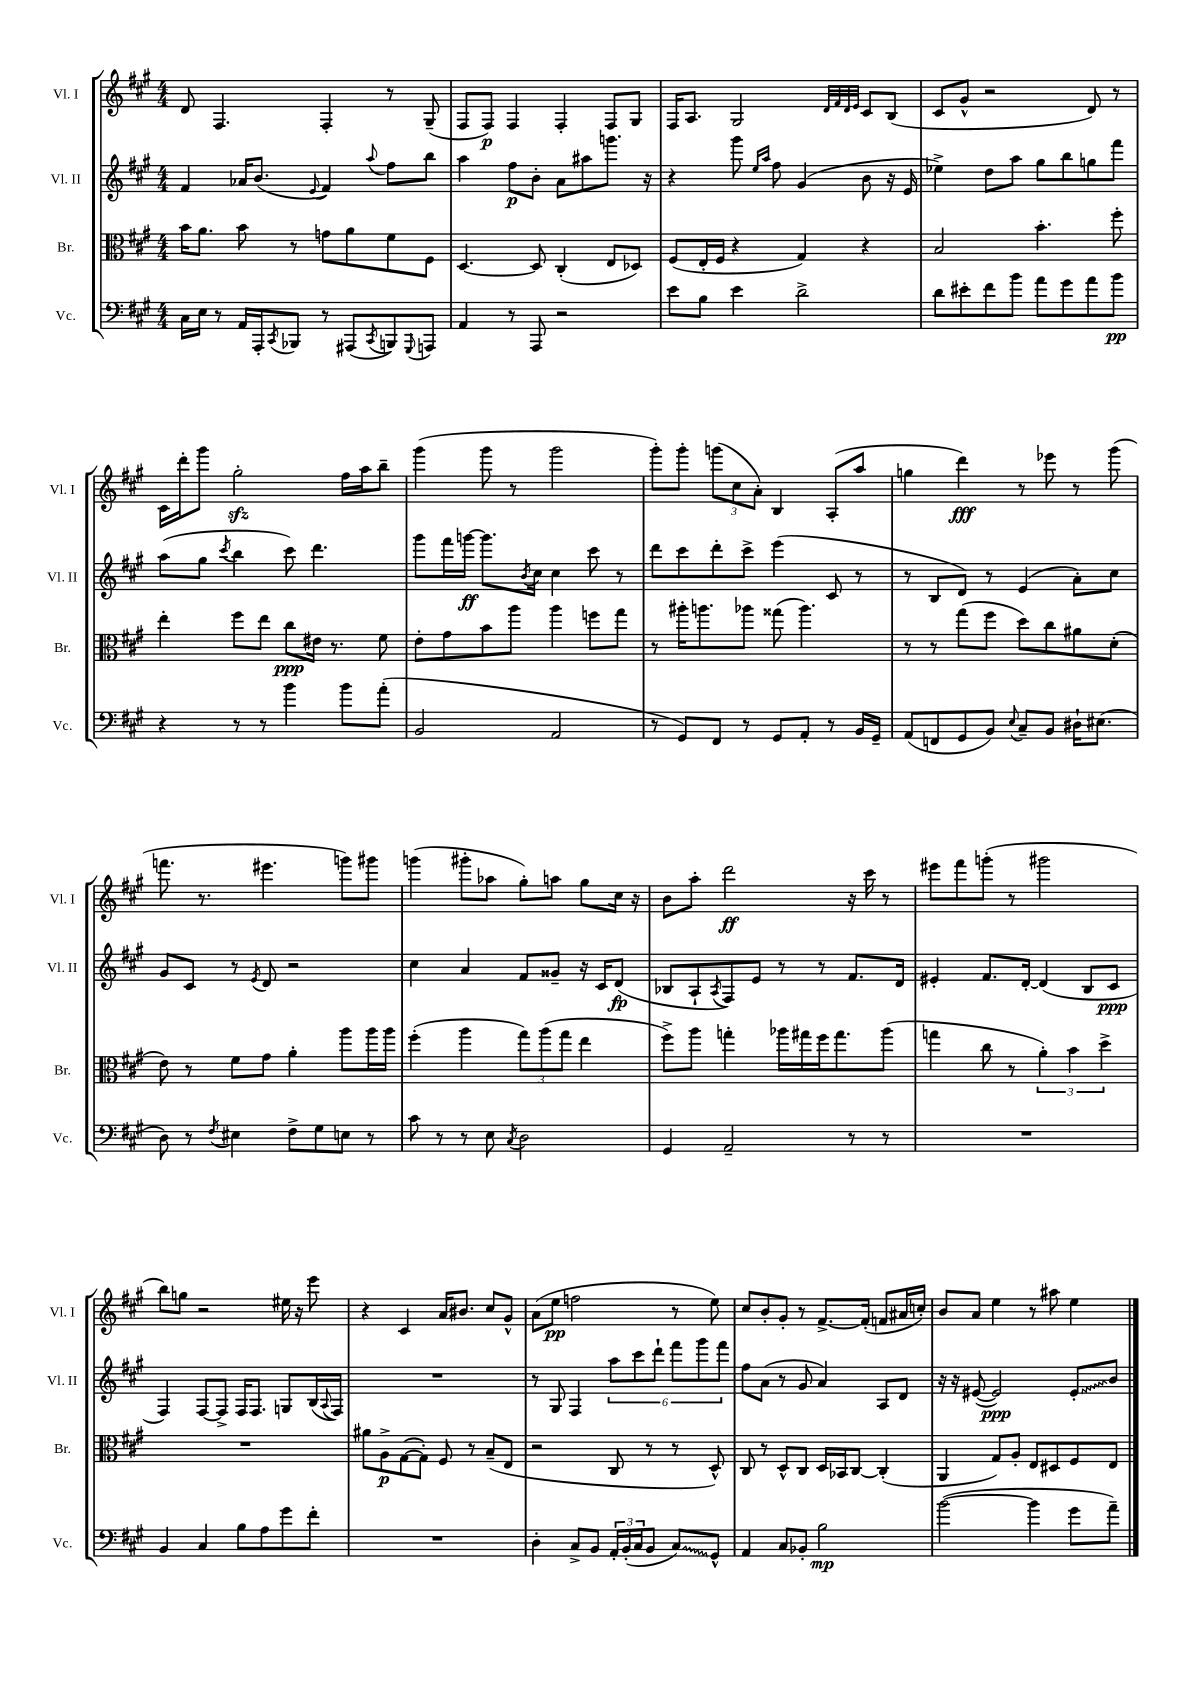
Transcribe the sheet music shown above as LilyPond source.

<<
\new StaffGroup <<
\new Staff = "s0" \with { instrumentName = "Vl. I" shortInstrumentName = "Vl. I" } {
    \clef treble \key a \major \numericTimeSignature \time 4/4
    d'8 fis4. fis4-. r8 gis8--( |
    fis8 fis8\p) fis4 fis4-. fis8 gis8 |
    fis16 a8. gis2 \grace { d'32 fis'32 d'32 e'32 } cis'8 b8( |
    cis'8 gis'8-^ r2 d'8) r8 |
    cis'16 d'''16-. gis'''8 gis''2-.\sfz fis''16 a''16 b''8-- |
    gis'''4( gis'''8 r8 gis'''2 |
    gis'''8-.) gis'''8-. \tuplet 3/2 { g'''8( cis''8 a'8-.) } b4 a8-.( a''8 |
    g''4 d'''4\fff) r8 ees'''8 r8 gis'''8( |
    f'''8. r8. eis'''4. g'''8) gis'''8 |
    g'''4( gis'''8-. aes''8 gis''8-.) a''8 gis''8 cis''16 r16 |
    b'8 a''8-. d'''2\ff r16 cis'''16 r8 |
    eis'''8 fis'''8 g'''8-.( r8 gis'''2 |
    b''8) g''8 r2 eis''16 r16 e'''8 |
    r4 cis'4 a'16 bis'8. cis''8 gis'8-^ |
    a'8( e''8\pp f''2 r8 e''8) |
    cis''8 b'8-. gis'8-. r8 fis'8.~-> fis'16-.( f'8 ais'16 c''16-.) |
    b'8 a'8 e''4 r8 ais''8 e''4 \bar "|." |
}
\new Staff = "s1" \with { instrumentName = "Vl. II" shortInstrumentName = "Vl. II" } {
    \clef treble \key a \major \numericTimeSignature \time 4/4
    fis'4 aes'16 b'8.( \appoggiatura { e'8 } fis'4) \appoggiatura { a''8 } fis''8 b''8 |
    a''4 fis''8\p b'8-. a'8 ais''8 g'''8. r16 |
    r4 gis'''8 \grace { e''16 a''16 } fis''8 gis'4( b'8 r16 e'16 |
    ees''4->) d''8 a''8 gis''8 b''8 g''8 fis'''8 |
    a''8( gis''8 \acciaccatura { cis'''8 } b''4 cis'''8) d'''4. |
    gis'''8 fis'''16 g'''16~\ff g'''8. \acciaccatura { b'8 } cis''16 cis''4 cis'''8 r8 |
    d'''8 cis'''8 d'''8-. cis'''8-> e'''4( cis'8 r8 |
    r8 b8 d'8) r8 e'4( a'8-.) cis''8 |
    gis'8 cis'8 r8 \acciaccatura { e'8 } d'8 r2 |
    cis''4 a'4 fis'8 gisis'8-- r16 cis'16 d'8\fp( |
    bes8 a8-! \acciaccatura { a8 } fis8) e'8 r8 r8 fis'8. d'16 |
    eis'4-. fis'8. d'16~-. d'4( b8 cis'8\ppp |
    fis4) fis8~ fis8-> fis16 fis8. g8 b16( \appoggiatura { a8 } fis16) |
    R1 |
    r8 gis8 fis4 \tuplet 6/4 { a''8 cis'''8 d'''8-! fis'''8 gis'''8 fis'''8 } |
    fis''8 a'8( r8 gis'8 a'4) a8 d'8 |
    r16 r16 eis'8~( eis'2\ppp) \once \override Glissando.style = #'zigzag eis'8-.\glissando b'8 \bar "|." |
}
\new Staff = "s2" \with { instrumentName = "Br." shortInstrumentName = "Br." } {
    \clef alto \key a \major \numericTimeSignature \time 4/4
    b'16 a'8. b'8 r8 g'8 a'8 fis'8 fis8 |
    d4.~ d8 cis4-.( e8 des8) |
    fis8( e16-. fis16 r4 gis4) r4 |
    b2 b'4.-. fis''8-. |
    e''4-. fis''8 e''8 cis''8\ppp eis'16 r8. fis'8 |
    e'8-. gis'8 b'8 a''8 a''4 f''8 gis''8 |
    r8 ais''16-. a''8. aes''8 gisis''8( aes''4.) |
    r8 r8 gis''8( fis''8 d''8) cis''8 ais'8 d'8-.( |
    e'8) r8 fis'8 gis'8 a'4-. a''8 a''16 a''16 |
    fis''4-.( a''4 \tuplet 3/2 { gis''8) a''8( gis''8 } e''4 |
    fis''8->) a''8 g''4-. aes''16 gis''16 fis''16 gis''8. aes''8( |
    g''4 cis''8 r8 \tuplet 3/2 { a'4-.) b'4 d''4-> } |
    R1 |
    ais'8 a8->\p gis8~( gis8-.) fis8 r8 b8--( e8 |
    r2 cis8 r8 r8 d8-^) |
    cis8 r8 d8-^ cis8 d16 bes,16 cis8~ cis4-.( |
    a,4 gis8) a8-. e8 dis8 fis8 e8 \bar "|." |
}
\new Staff = "s3" \with { instrumentName = "Vc." shortInstrumentName = "Vc." } {
    \clef bass \key a \major \numericTimeSignature \time 4/4
    cis16 e16 r8 a,16 a,,16-. \acciaccatura { cis,8 } bes,,8 r8 ais,,8( \acciaccatura { cis,8 } b,,8) \appoggiatura { gis,,8 } a,,8 |
    a,4 r8 a,,8 r2 |
    e'8 b8 e'4 d'2-> |
    d'8 eis'8-. fis'8 b'8 a'8 gis'8 a'8 b'8\pp |
    r4 r8 r8 b'4 b'8 a'8-.( |
    b,2 a,2 |
    r8 gis,8) fis,8 r8 gis,8 a,8-. r8 b,16 gis,16-- |
    a,8( f,8 gis,8 b,8) \appoggiatura { e8 } cis8-- b,8 dis16-! eis8.( |
    d8) r8 \acciaccatura { fis8 } eis4 fis8-> gis8 e8 r8 |
    cis'8 r8 r8 e8 \acciaccatura { cis8 } d2 |
    gis,4 a,2-- r8 r8 |
    R1 |
    b,4 cis4 b8 a8 gis'8 fis'8-. |
    R1 |
    d4-. cis8-> b,8 \tuplet 3/2 { a,16-. b,16-.( cis16 } b,8 \once \override Glissando.style = #'zigzag cis8\glissando) gis,8-^ |
    a,4 cis8 bes,8-. b2\mp |
    b'2~( b'4 gis'8 a'8--) \bar "|." |
}
>>
>>
\layout { \context { \Score \remove "Bar_number_engraver" } }
